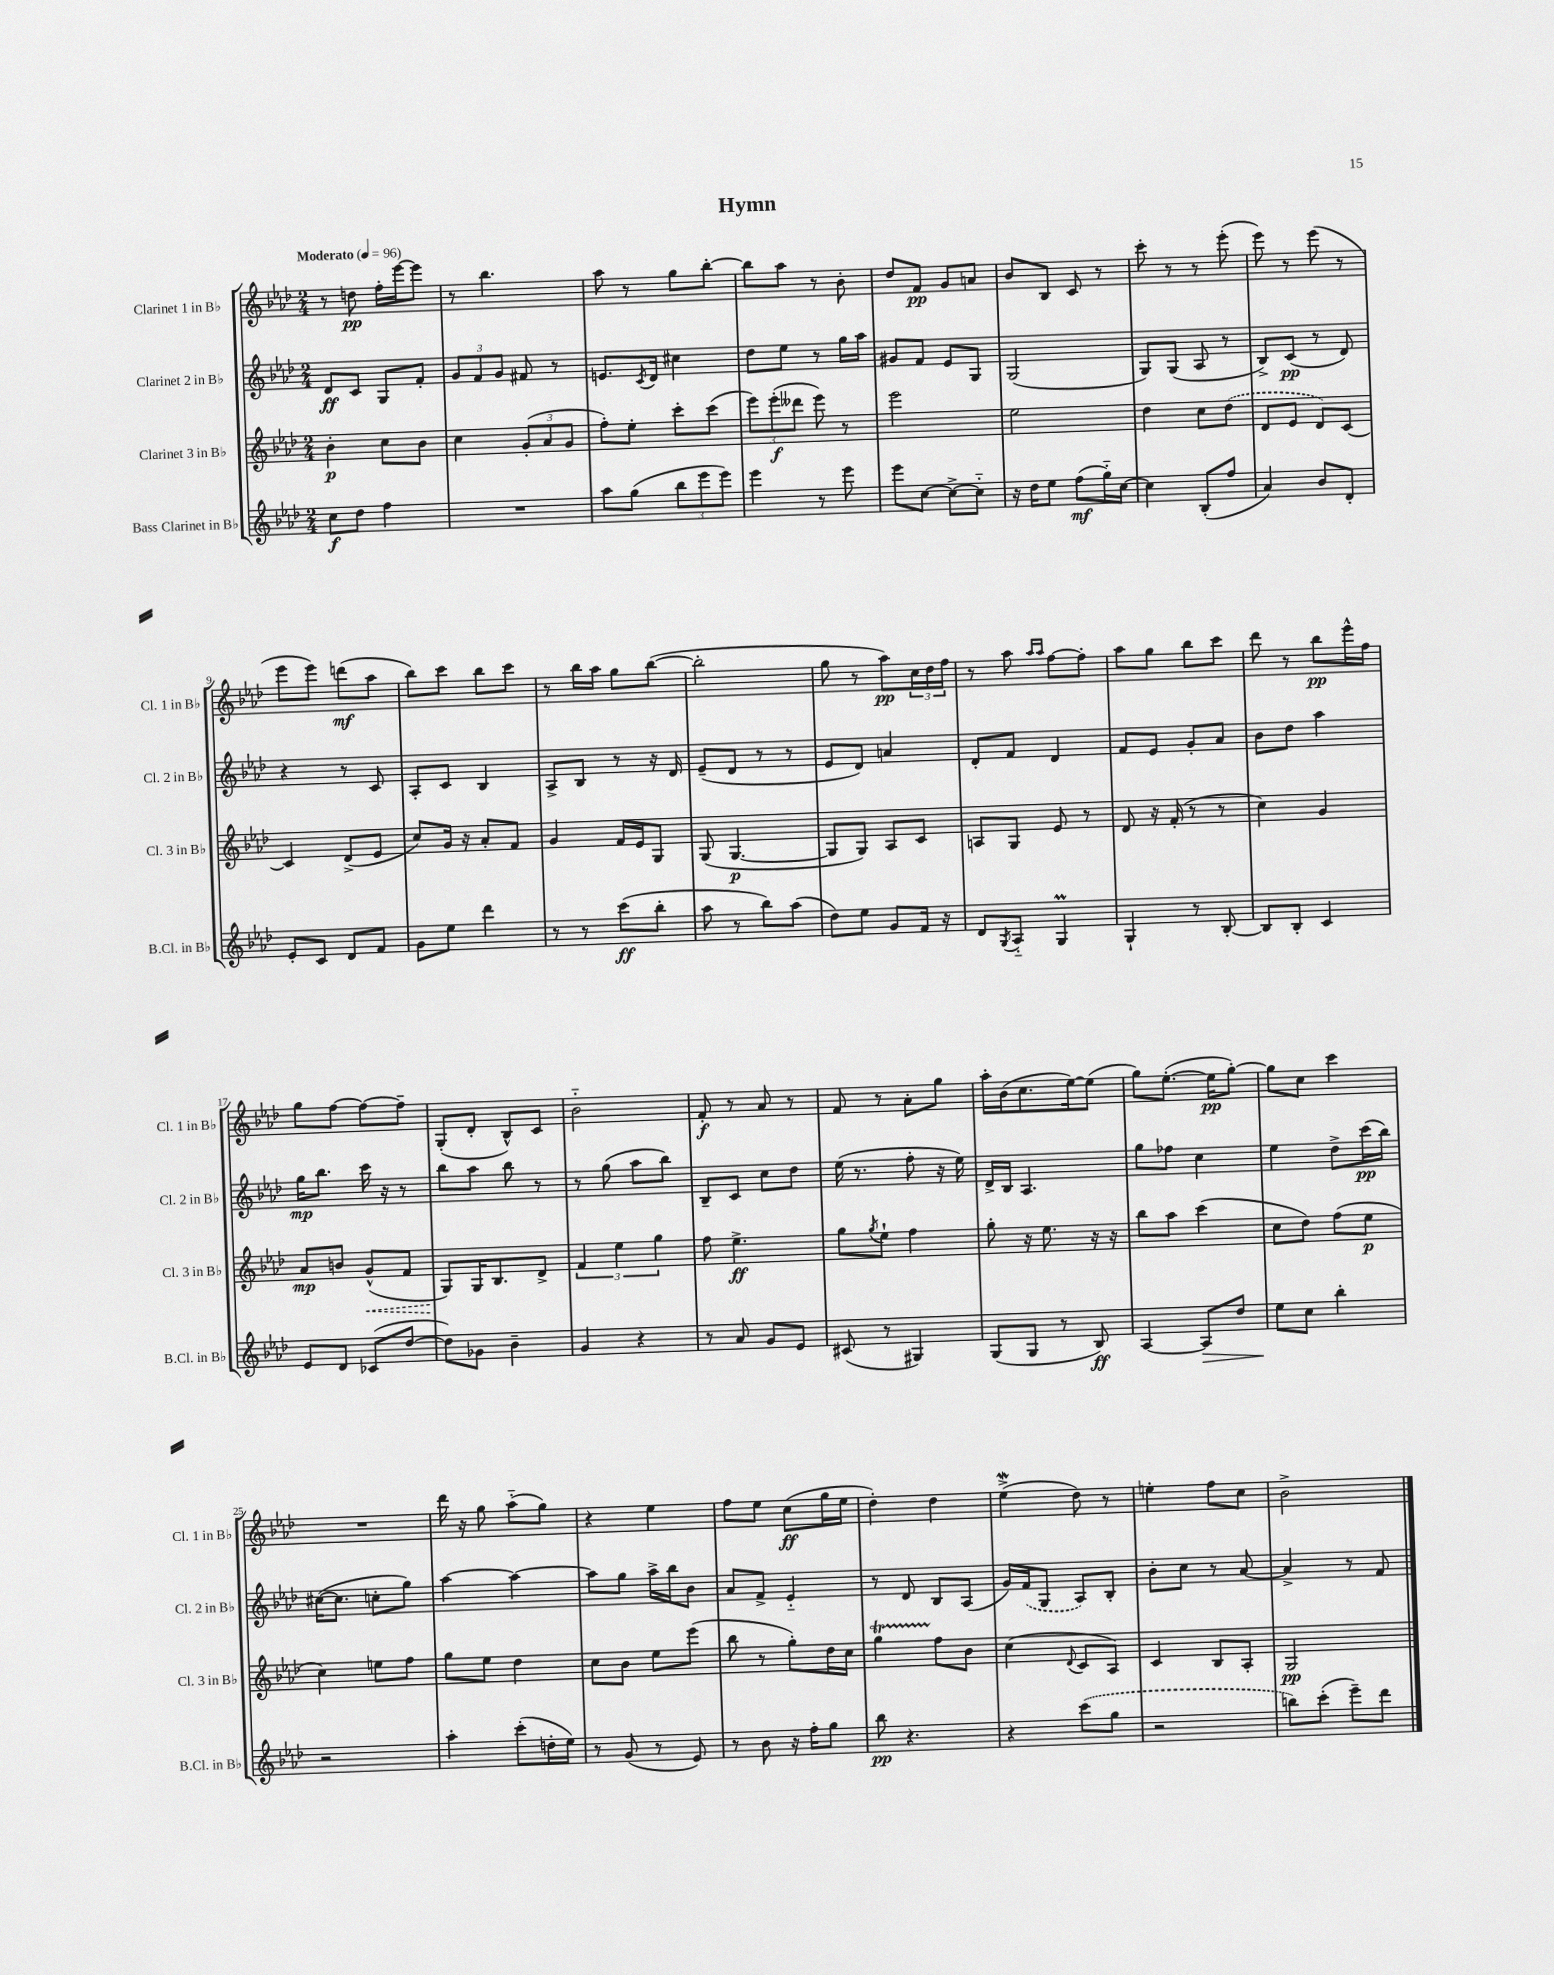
\header { title = "Hymn" }
<<
\new StaffGroup <<
\new Staff = "s0" \with { instrumentName = "Clarinet 1 in Bb" shortInstrumentName = "Cl. 1 in Bb" } {
    \clef treble \key aes \major \numericTimeSignature \time 2/4 \tempo "Moderato" 4 = 96
    r8 d''8\pp f''16-. ees'''16~ ees'''8 |
    r8 bes''4. |
    aes''8 r8 g''8 bes''8~-. |
    bes''8 aes''8 r8 bes'8-. |
    des''8 f'8\pp g'8 a'8 |
    bes'8 bes8 c'8 r8 |
    c'''8-. r8 r8 ees'''8-.( |
    ees'''8) r8 ees'''8( r8 |
    ees'''8 ees'''8) d'''8\mf( aes''8 |
    bes''8) c'''8 bes''8 c'''8 |
    r8 bes''16 aes''16 g''8 bes''8~( |
    bes''2-. |
    g''8 r8 aes''8\pp) \tuplet 3/2 { c''16 des''16 f''16 } |
    r8 aes''8 \grace { aes''16 aes''16 } f''8~ f''8-. |
    aes''8 g''8 bes''8 c'''8 |
    des'''8 r8 bes''8\pp ees'''16-^ f''16 |
    g''8 f''8~ f''8~ f''8-- |
    g8-.( des'8-. bes8-^) c'8 |
    bes'2-_ |
    f'8-.\f r8 aes'8 r8 |
    f'8 r8 aes'8-. g''8 |
    aes''16-. bes'16( c''8. ees''16~) ees''8( |
    g''8) ees''8.~-.( ees''16\pp g''8~-.) |
    g''8 c''8 c'''4 |
    R2 |
    des'''16 r16 g''8 aes''8-_( g''8) |
    r4 ees''4 |
    f''8 ees''8 c''8\ff( g''16 ees''16 |
    des''4-.) des''4 |
    ees''4->\mordent( des''8) r8 |
    e''4-. f''8 c''8 |
    bes'2-> \bar "|." |
}
\new Staff = "s1" \with { instrumentName = "Clarinet 2 in Bb" shortInstrumentName = "Cl. 2 in Bb" } {
    \clef treble \key aes \major \numericTimeSignature \time 2/4
    des'8\ff c'8 g8 f'8-. |
    \tuplet 3/2 { g'8 f'8 g'8 } fis'8 r8 |
    e'8. \acciaccatura { c'8 } des'16 cis''4 |
    des''8 ees''8 r8 g''16 aes''16 |
    gis'8 f'8 ees'8 g8 |
    g2( |
    g8) g8( aes8 r8 |
    bes8->) c'8\pp( r8 des'8) |
    r4 r8 c'8 |
    aes8-. c'8 bes4 |
    aes8-> bes8 r8 r16 des'16 |
    ees'8--( des'8 r8 r8 |
    ees'8 des'8) a'4 |
    des'8-. f'8 des'4 |
    f'8 ees'8 g'8-. aes'8 |
    bes'8 des''8 aes''4 |
    g''16\mp bes''8. c'''16 r16 r8 |
    bes''8 aes''8 bes''8 r8 |
    r8 g''8( aes''8 bes''8) |
    bes8-- c'8 c''8 des''8 |
    ees''16( r8. f''8-. r16 ees''16) |
    des'16-> bes16 aes4. |
    g''8 fes''8 c''4 |
    ees''4 des''8-> c'''16\pp( bes''16) |
    cis''16~( cis''8. c''8-. g''8) |
    aes''4~ aes''4~ |
    aes''8 g''8 aes''16-> bes''16 bes'8 |
    aes'8 f'8-> ees'4-_ |
    r8 des'8 bes8 aes8( |
    g'16) \once \slurDashed f'16( g8 aes8) bes8-. |
    bes'8-. c''8 r8 aes'8~ |
    aes'4-> r8 f'8 \bar "|." |
}
\new Staff = "s2" \with { instrumentName = "Clarinet 3 in Bb" shortInstrumentName = "Cl. 3 in Bb" } {
    \clef treble \key aes \major \numericTimeSignature \time 2/4
    bes'4-.\p c''8 bes'8 |
    c''4 \tuplet 3/2 { g'8-.( aes'8 g'8 } |
    f''8-.) ees''8-. c'''8-. c'''8( |
    \tuplet 3/2 { ees'''8) ees'''8-.\f( deses'''8 } ees'''8) r8 |
    ees'''2 |
    ees''2 |
    des''4 c''8 \once \slurDashed des''8( |
    des'8 ees'8 des'8) c'8~ |
    c'4 des'8->( ees'8 |
    c''8) g'16 r16 aes'8-. f'8 |
    g'4 f'16 ees'16 g8 |
    g8( g4.~\p |
    g8 g8) aes8 c'8 |
    a8 g8 ees'8 r8 |
    des'8 r16 f'16-.( r8 r8 |
    c''4) g'4 |
    aes'8\mp b'8 \once \override Hairpin.style = #'dashed-line g'8-^\<( f'8 |
    g8\!) g16 bes8. des'8-> |
    \tuplet 3/2 { f'4 ees''4 g''4 } |
    f''8 ees''4.->\ff |
    g''8 \acciaccatura { g''8 } ees''8-! f''4 |
    g''8-. r16 ees''8. r16 r16 |
    bes''8 aes''8 c'''4( |
    c''8 des''8) f''8( ees''8\p |
    c''4) e''8 f''8 |
    g''8 ees''8 des''4 |
    c''8 bes'8 ees''8 ees'''8( |
    bes''8 r8 g''8-.) des''16 c''16 |
    g''4\startTrillSpan f''8\stopTrillSpan bes'8 |
    c''4( \appoggiatura { des'8 } c'8 aes8) |
    c'4 bes8 aes8-. |
    g2\pp \bar "|." |
}
\new Staff = "s3" \with { instrumentName = "Bass Clarinet in Bb" shortInstrumentName = "B.Cl. in Bb" } {
    \clef treble \key aes \major \numericTimeSignature \time 2/4
    c''8\f des''8 f''4 |
    R2 |
    aes''8 g''8( \tuplet 3/2 { bes''8 ees'''8 ees'''8) } |
    ees'''4 r8 ees'''8 |
    ees'''8 c''8~ c''8~-> c''8-_ |
    r16 des''16 ees''8 f''8\mf( g''16-_) c''16~ |
    c''4 bes8-.( f''8 |
    aes'4) bes'8 des'8-. |
    ees'8-. c'8 des'8 f'8 |
    g'8 ees''8 des'''4 |
    r8 r8 c'''8\ff( bes''8-. |
    aes''8 r8 bes''8) aes''8( |
    des''8) ees''8 g'8 f'16 r16 |
    des'8 \acciaccatura { g8 } aes8-_ g4\prall |
    g4-! r8 bes8~-. |
    bes8 bes8-. c'4 |
    ees'8 des'8 ces'8( des''8~ |
    des''8) ges'8 bes'4-- |
    g'4 r4 |
    r8 aes'8 g'8 ees'8 |
    cis'8( r8 gis4) |
    g8( g8 r8 bes8\ff) |
    aes4~ aes8\> des''8 |
    ees''8\! c''8 bes''4-. |
    r2 |
    aes''4-. c'''8-.( d''16-. ees''16) |
    r8 g'8( r8 ees'8) |
    r8 bes'8 r16 f''16-. g''8 |
    bes''8\pp r4. |
    r4 \once \slurDashed c'''8( g''8 |
    r2 |
    b''8) c'''8-.( ees'''8--) des'''8 \bar "|." |
}
>>
>>
